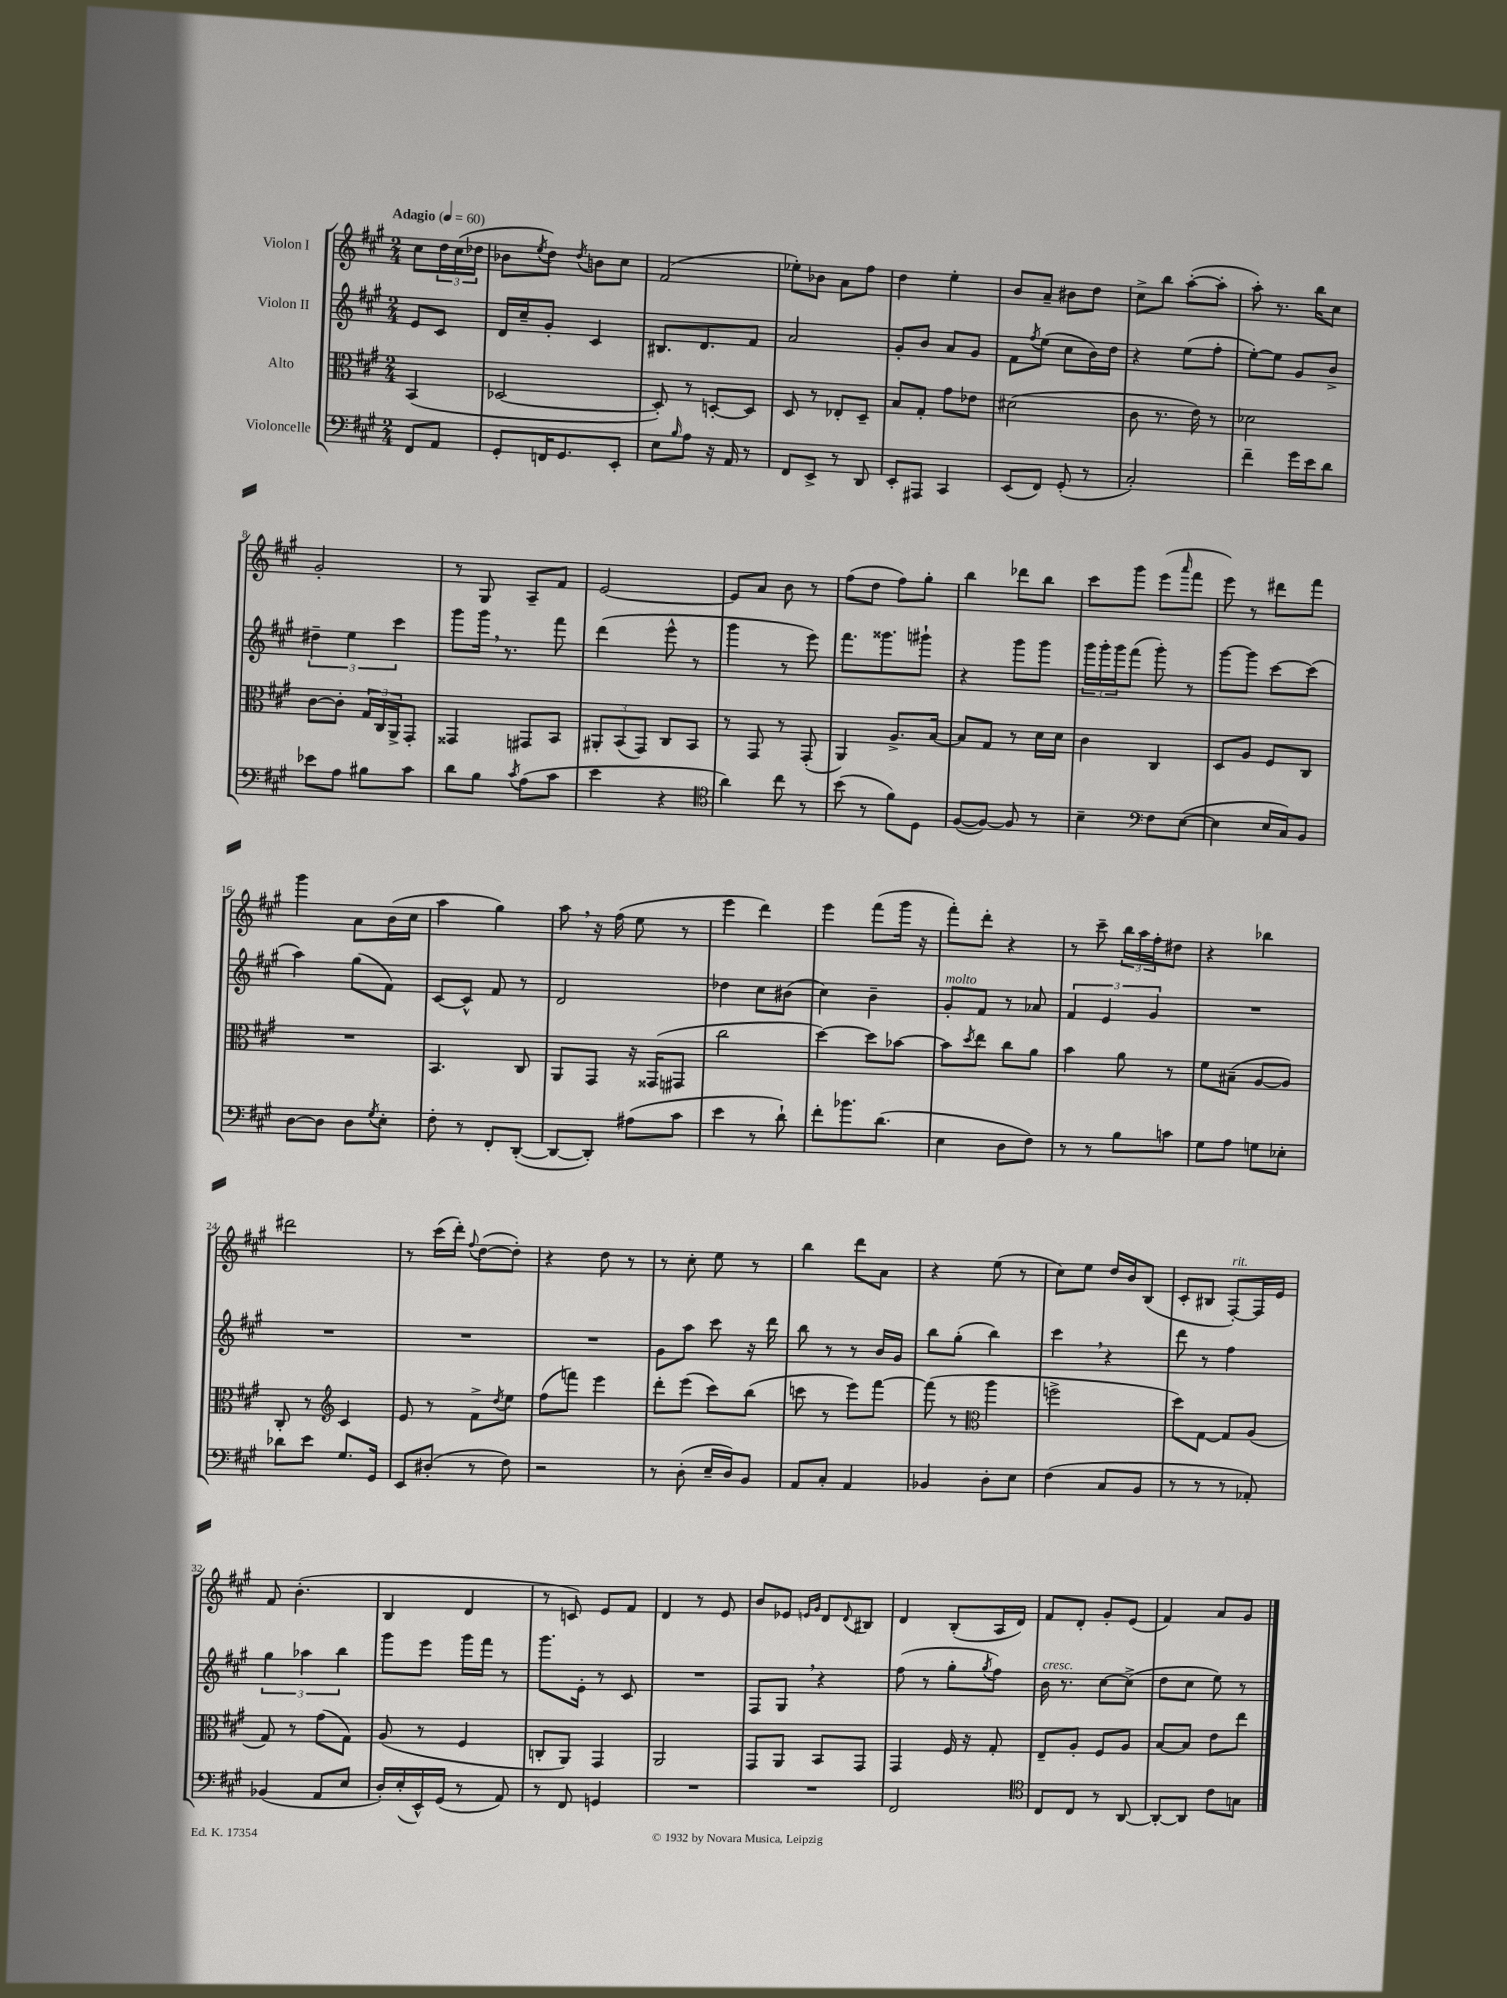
<<
\new StaffGroup <<
\new Staff = "s0" \with { instrumentName = "Violon I" } {
    \clef treble \key a \major \numericTimeSignature \time 2/4 \partial 4 \tempo "Adagio" 4 = 60
    cis''8 \tuplet 3/2 { d''16 cis''16( des''16 } |
    bes'8 \acciaccatura { e''8 } d''8) \acciaccatura { d''8 } b'8 cis''8 |
    fis'2( |
    ees''8-.) bes'8 a'8 fis''8 |
    d''4 e''4-. |
    b'8 a'8-- bis'8 d''8 |
    cis''8-> b''8 a''8~-.( a''8-. |
    a''8-.) r8. b''16 cis''8 |
    gis'2-. |
    r8 gis8 a8-- fis'8 |
    e'2~ |
    e'8 a'8 b'8 r8 |
    fis''8( d''8 fis''8) gis''8-. |
    b''4 des'''8 b''8 |
    cis'''8 gis'''8 e'''8( \grace { a'''16 } fis'''8 |
    e'''8) r8 dis'''8 fis'''8 |
    gis'''4 a'8 b'16( cis''16 |
    a''4 gis''4) |
    a''8 \breathe r16 fis''16( e''8 r8 |
    e'''4 d'''4) |
    e'''4 fis'''8( gis'''16 r16 |
    fis'''8-.) d'''8-. r4 |
    r8 cis'''8-- \tuplet 3/2 { b''16 a''16 fis''16-. } dis''8 |
    r4 bes''4 |
    dis'''2 |
    r8 cis'''16( d'''16-.) \appoggiatura { fis''8 } d''8~( d''8-.) |
    r4 d''8 r8 |
    r8 cis''8-. e''8 r8 |
    b''4 d'''8 a'8 |
    r4 e''8( r8 |
    cis''8) e''8 d''16 b'16 b8( |
    cis'8-. bis8 fis8~-.^\markup { \italic "rit." }) fis16 e'16 |
    fis'8 b'4.-.( |
    b4 d'4 |
    r8 c'8) e'8 fis'8 |
    d'4 r8 e'8 |
    b'8 ees'8 \grace { e'16 gis'16 } d'8 \appoggiatura { d'8 } bis8 |
    d'4 b8-.( a16 d'16) |
    fis'8 d'8-. gis'8-. e'8( |
    fis'4) a'8 gis'8 \bar "|." |
}
\new Staff = "s1" \with { instrumentName = "Violon II" } {
    \clef treble \key a \major \numericTimeSignature \time 2/4 \partial 4
    e'8 cis'8 |
    d'16 cis''16-- gis'8-. cis'4 |
    bis8. d'8. fis'8 |
    a'2 |
    gis'8-. b'8 a'8 gis'8 |
    fis'8 \acciaccatura { fis''8 } e''8( cis''8 b'16) d''16 |
    r4 e''8( fis''8-. |
    e''8~-.) e''8 gis'8 b'8-> |
    \tuplet 3/2 { dis''4-- e''4 cis'''4 } |
    gis'''8 gis'''16 \breathe r8. fis'''8 |
    d'''4( e'''8-^ r8 |
    gis'''4 r8 e'''8) |
    fis'''8. gisis'''8. gis'''8-! |
    r4 gis'''8 gis'''8 |
    \tuplet 3/2 { gis'''16 gis'''16-. gis'''16 } fis'''8( gis'''8-.) r8 |
    gis'''8~ gis'''8 cis'''8~ cis'''8( |
    a''4) gis''8( fis'8) |
    cis'8~ cis'8-^ fis'8 r8 |
    d'2 |
    des''4 cis''8 bis'8( |
    cis''4) b'4-- |
    gis'8-.^\markup { \italic "molto" } fis'8 r8 aes'8 |
    \tuplet 3/2 { fis'4 e'4 gis'4 } |
    R2 |
    R2 |
    R2 |
    R2 |
    gis'8 a''8 cis'''8 r16 d'''16 |
    b''8 r8 r8 b'16 gis'16 |
    b''8 gis''8-.( b''4) |
    cis'''4 \breathe r4 |
    d'''8 r8 fis''4 |
    \tuplet 3/2 { gis''4 aes''4 b''4 } |
    gis'''8 e'''8 gis'''16 fis'''16 r8 |
    gis'''8. e'16-. r8 cis'8 |
    R2 |
    fis8 gis8 \breathe r4 |
    fis''8( r8 gis''8-. \acciaccatura { gis''8 } fis''8) |
    b'16^\markup { \italic "cresc." } r8. cis''8~ cis''8->( |
    d''8 cis''8 e''8) r8 \bar "|." |
}
\new Staff = "s2" \with { instrumentName = "Alto" } {
    \clef alto \key a \major \numericTimeSignature \time 2/4 \partial 4
    b,4( |
    des2~ |
    des8-.) r8 d8~-. d8 |
    d8 r8 ees8-. d8-- |
    b8 gis8-. gis'8 ees'8 |
    dis'2( |
    cis'8 r8. e'16) r8 |
    des'2 |
    cis'8~ cis'8-. \tuplet 3/2 { gis16 cis16 a,16-> } gis,8-. |
    gisis,4 gis,8 b,8 |
    \tuplet 3/2 { ais,8-. b,8( gis,8) } cis8 b,8 |
    r8 gis,8 r8 gis,8-.( |
    a,4) a8.-> b16~ |
    b8 gis8 r8 d'16 d'16 |
    cis'4 cis4 |
    d8 a8 fis8 cis8 |
    R2 |
    b,4. cis8 |
    a,8 gis,8 r16 gisis,16( gis,8 |
    cis''2 |
    d''4~) d''8 bes'8~ |
    bes'8 \acciaccatura { d''8 } e''8 cis''8 a'8 |
    b'4 a'8 r8 |
    fis'8 bis8--( a8~ a8) |
    cis8-. r8 \clef treble cis'4 |
    e'8 r8 fis'8-> \acciaccatura { d''8 } e''8 |
    fis''8( f'''8) e'''4 |
    d'''8-. e'''8( cis'''8) b''8( |
    c'''8 r8 e'''8) fis'''8~ |
    fis'''8( r8 \clef alto a''4 |
    f''2-> |
    d''8) gis8~ gis8 a8( |
    gis8) r8 gis'8( gis8) |
    a8( r8 fis4 |
    c8-. a,8) gis,4 |
    a,2 |
    gis,8 a,8 b,8 gis,8 |
    gis,4 fis16 r16 gis8-. |
    e8-- a8-. fis8 a8 |
    b8~ b8 e'8 e''8 \bar "|." |
}
\new Staff = "s3" \with { instrumentName = "Violoncelle" } {
    \clef bass \key a \major \numericTimeSignature \time 2/4 \partial 4
    fis,8 a,8 |
    gis,8-. f,16 gis,8. e,8-. |
    e8 \grace { b16 } a8 r16 a,16 r8 |
    fis,8 e,8-> r8 d,8 |
    e,8-. ais,,8 cis,4 |
    e,8( fis,8) gis,8-.( r8 |
    cis2-.) |
    fis'4-- gis'16 e'16 d'8 |
    ees'8 a8 bis8 cis'8 |
    d'8 b8 \acciaccatura { cis'8 } a8( cis'8 |
    e'4 r4 |
    \clef tenor a'4) cis''8 r8 |
    b'8( r8 fis'8) d8 |
    fis8~( fis8~) fis8 r8 |
    b4-- \clef bass fis8 e8~( |
    e4 e16 cis16) b,8 |
    d8~ d8 d8 \acciaccatura { gis8 } e8-. |
    fis8-. r8 fis,8-. d,8~-.( |
    d,8~ d,8-.) ais8( cis'8 |
    e'4 r8 d'8-!) |
    fis'8-. bes'8. d'8.( |
    e4 d8 fis8) |
    r8 r8 b8 c'8 |
    gis8 a8 g8 ees8-. |
    des'8 e'8 gis8. gis,16 |
    e,8 dis8-.( r8 fis8) |
    r2 |
    r8 d8-.( e16-- d16) b,8 |
    a,8 cis8-. a,4 |
    bes,4 d8-. e8 |
    fis4( cis8 b,8 |
    r8 r8 r8 aes,8-.) |
    bes,4( a,8 e8 |
    d16-.) e16-.( e,16-^) gis,16( r8 a,8) |
    r8 fis,8 g,4 |
    R2 |
    R2 |
    fis,2 |
    \clef tenor cis8 cis8 r8 a,8~ |
    a,8~-. a,8 cis'8 g8 \bar "|." |
}
>>
>>
